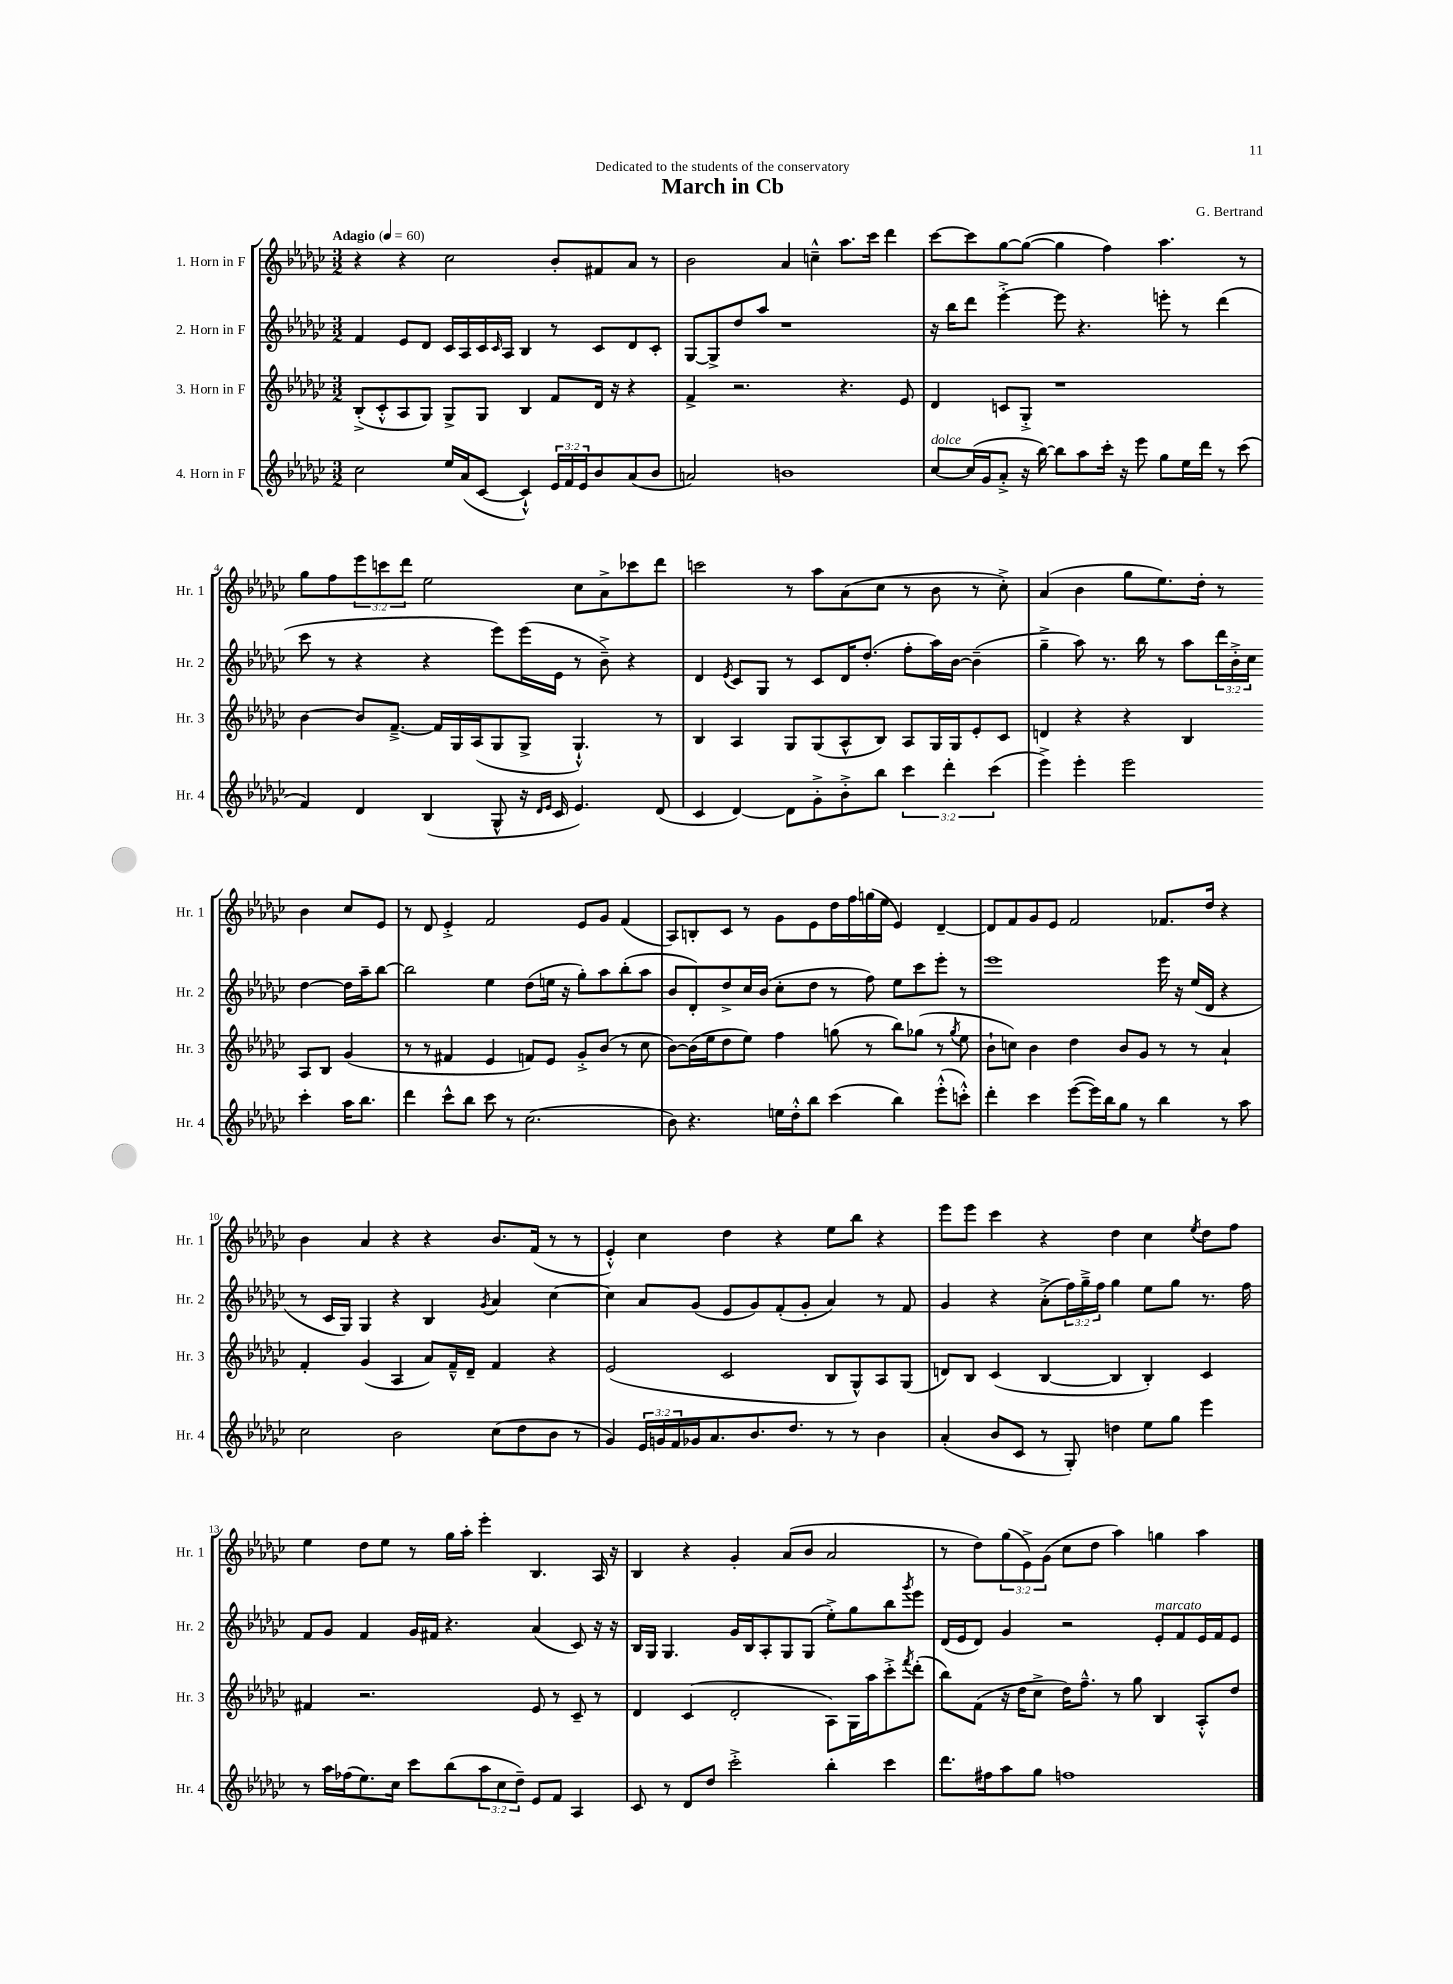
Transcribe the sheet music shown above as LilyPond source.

\header { title = "March in Cb" composer = "G. Bertrand" dedication = "Dedicated to the students of the conservatory" }
<<
\new StaffGroup <<
\new Staff = "s0" \with { instrumentName = "1. Horn in F" shortInstrumentName = "Hr. 1" } {
    \clef treble \key ges \major \numericTimeSignature \time 3/2 \override Staff.TupletNumber.text = #tuplet-number::calc-fraction-text \tempo "Adagio" 4 = 60
    r4 r4 ces''2 bes'8-. fis'8 aes'8 r8 |
    bes'2 aes'4 c''4---^ aes''8. ces'''16 des'''4 |
    ces'''8~ ces'''8 ges''8~ ges''8~( ges''4 f''4) aes''4. r8 |
    ges''8 f''8 \tuplet 3/2 { ees'''8 c'''8 des'''8 } ees''2 ces''8 aes'8-> ces'''8 des'''8 |
    c'''2 r8 aes''8 aes'8( ces''8 r8 bes'8 r8 ces''8-.->) |
    aes'4( bes'4 ges''8 ees''8.) des''16-. r8 bes'4 ces''8 ees'8 |
    r8 des'8 ees'4-.-> f'2 ees'8 ges'8 f'4( |
    aes8) b8-. ces'8 r8 ges'8 ees'8 des''16 f''16 g''16( ees''16 ees'4) des'4~-- |
    des'8 f'8 ges'8 ees'8 f'2 fes'8. des''16 r4 |
    bes'4 aes'4 r4 r4 bes'8. f'16( r8 r8 |
    ees'4-.-^) ces''4 des''4 r4 ees''8 bes''8 r4 |
    ees'''8 ees'''8 ces'''4 r4 des''4 ces''4 \acciaccatura { ees''8 } des''8 f''8 |
    ees''4 des''8 ees''8 r8 ges''16 aes''16-. ees'''4-. bes4. aes16 r16 |
    bes4 r4 ges'4-. aes'8( bes'8 aes'2 |
    r8 des''8) \tuplet 3/2 { ges''8( ees'8->) ges'8( } ces''8 des''8 aes''4) g''4 aes''4 \bar "|." |
}
\new Staff = "s1" \with { instrumentName = "2. Horn in F" shortInstrumentName = "Hr. 2" } {
    \clef treble \key ges \major \numericTimeSignature \time 3/2 \override Staff.TupletNumber.text = #tuplet-number::calc-fraction-text
    f'4 ees'8 des'8 ces'16 aes16 ces'16 \grace { ces'16 } aes16 bes4 r8 ces'8 des'8 ces'8-. |
    ges8~ ges8-> des''8 aes''8 r1 |
    r16 bes''16 des'''8 ees'''4~-.-> ees'''8 r4. e'''8-. r8 des'''4( |
    ces'''8 r8 r4 r4 ees'''8) ees'''16( ees'16 r8 bes'8--->) r4 |
    des'4 \acciaccatura { ees'8 } ces'8 ges8 r8 ces'8 des'16 des''8.-.( f''8-. aes''16) bes'16~ bes'4--( |
    ges''4---> aes''8) r8. bes''16 r8 aes''8 \tuplet 3/2 { des'''16 bes'16-.-> ces''16 } des''4~ des''16 aes''16-- bes''8~ |
    bes''2 ees''4 des''8( e''16 r16 ges''8-.) aes''8 bes''8-.( aes''8 |
    bes'8 des'8-.) des''8-> ces''16 bes'16( ces''8-. des''8 r8 f''8) ees''8 ces'''8 ees'''8-. r8 |
    ees'''1 ees'''16 r16 ees''16( des'16 r4 |
    r8 ces'16 ges16) ges4 r4 bes4 \acciaccatura { ges'8 } aes'4 ces''4~ |
    ces''4 aes'8 ges'8( ees'8 ges'8) f'8-.( ges'8-. aes'4) r8 f'8 |
    ges'4 r4 aes'8-.->( \tuplet 3/2 { f''16) ges''16---> f''16 } ges''4 ees''8 ges''8 r8. f''16 |
    f'8 ges'8 f'4 ges'16 fis'16 r4. aes'4( ces'8) r16 r16 |
    bes16 ges16 ges4. ges'16 bes16 aes8-. ges8 ges8( ees''8-.->) ges''8 bes''8 \acciaccatura { ges'''8 } ees'''8 |
    des'16( ees'16 des'8) ges'4 r2 ees'8-.^\markup { \italic "marcato" } f'8 ees'16 f'16 ees'8 \bar "|." |
}
\new Staff = "s2" \with { instrumentName = "3. Horn in F" shortInstrumentName = "Hr. 3" } {
    \clef treble \key ges \major \numericTimeSignature \time 3/2
    bes8-.->( ces'8-.-^ aes8 ges8) ges8-> ges8 bes4 f'8 des'16 r16 r4 |
    f'4-> r2. r4. ees'8 |
    des'4 c'8 ges8-.-> r1 |
    bes'4~ bes'8 f'8.~---> f'16 ges16 aes16( ges8 ges8-> ges4.-!-^) r8 |
    bes4 aes4 ges8 ges8( aes8-^ bes8) aes8 ges16 ges16 ees'8-. ces'8 |
    d'4 r4 r4 bes4 aes8 bes8 ges'4( |
    r8 r8 fis'4 ees'4 f'8) ees'8 ges'8-.-> bes'8( r8 ces''8 |
    bes'8~) bes'16( ees''16 des''8 ees''8) f''4 g''8( r8 bes''8) ges''8( r8 \acciaccatura { ges''8 } ees''8 |
    bes'8-! c''8) bes'4 des''4 bes'8 ges'8 r8 r8 aes'4-! |
    f'4-. ges'4( aes4 aes'8) f'16---^ des'16-- f'4 r4 |
    ees'2( ces'2 bes8 ges8-^) aes8 ges8( |
    d'8) bes8 ces'4( bes4~ bes4 bes4-.) ces'4 |
    fis'4 r2. ees'8 r8 ces'8-- r8 |
    des'4 ces'4( des'2-. aes8) ges16 aes''16 ces'''8-.-> \acciaccatura { f'''8 } des'''8-.( |
    bes''8) f'8( r16 des''16 ces''8-> des''16) f''8.---^ r8 ges''8 bes4 aes8-.-^ des''8 \bar "|." |
}
\new Staff = "s3" \with { instrumentName = "4. Horn in F" shortInstrumentName = "Hr. 4" } {
    \clef treble \key ges \major \numericTimeSignature \time 3/2 \override Staff.TupletNumber.text = #tuplet-number::calc-fraction-text
    ces''2 ees''16 aes'16( ces'8~ ces'4-!-^) \tuplet 3/2 { ees'16 f'16 ees'16 } bes'8 aes'8( bes'8 |
    a'2) b'1 |
    ces''8~^\markup { \italic "dolce" } ces''16( ges'16 aes'8-.-> r16 bes''16~) bes''8 aes''8 ces'''16-. r16 ees'''8 ges''8 ees''16 des'''16 r8 ces'''8( |
    f'4) des'4 bes4( ges8-^ r16 \grace { des'16 ees'16 } ces'16 ees'4.) des'8( |
    ces'4 des'4~) des'8 ges'8-.-> bes'8-.-> bes''8 \tuplet 3/2 { ces'''4 des'''4-. ces'''4( } |
    ees'''4->) ees'''4-. ees'''2 ces'''4-. aes''16 bes''8. |
    des'''4 ces'''8-^ bes''8 ces'''8 r8 ces''2.( |
    bes'8) r4. e''16 des''16-.-^ bes''8 ces'''4( bes''4) ees'''8-.-^( c'''8-.-^) |
    des'''4-. ces'''4 ees'''8~( ees'''16) bes''16 ges''8 r8 bes''4 r8 aes''8 |
    ces''2 bes'2 ces''8( des''8 bes'8 r8 |
    ges'4) \tuplet 3/2 { ees'16 g'16 f'16 } ges'16 aes'8. bes'8. des''8. r8 r8 bes'4 |
    aes'4-.( bes'8 ces'8 r8 ges8-.) d''4 ees''8 ges''8 ees'''4 |
    r8 aes''16 fes''16( ees''8.) ces''16 ces'''8 bes''8( \tuplet 3/2 { aes''8 ces''8 des''8--) } ees'8 f'8 aes4 |
    ces'8 r8 des'8 des''8 ces'''2-.-> bes''4-. ces'''4 |
    des'''8. fis''16 aes''8 ges''8 f''1 \bar "|." |
}
>>
>>
